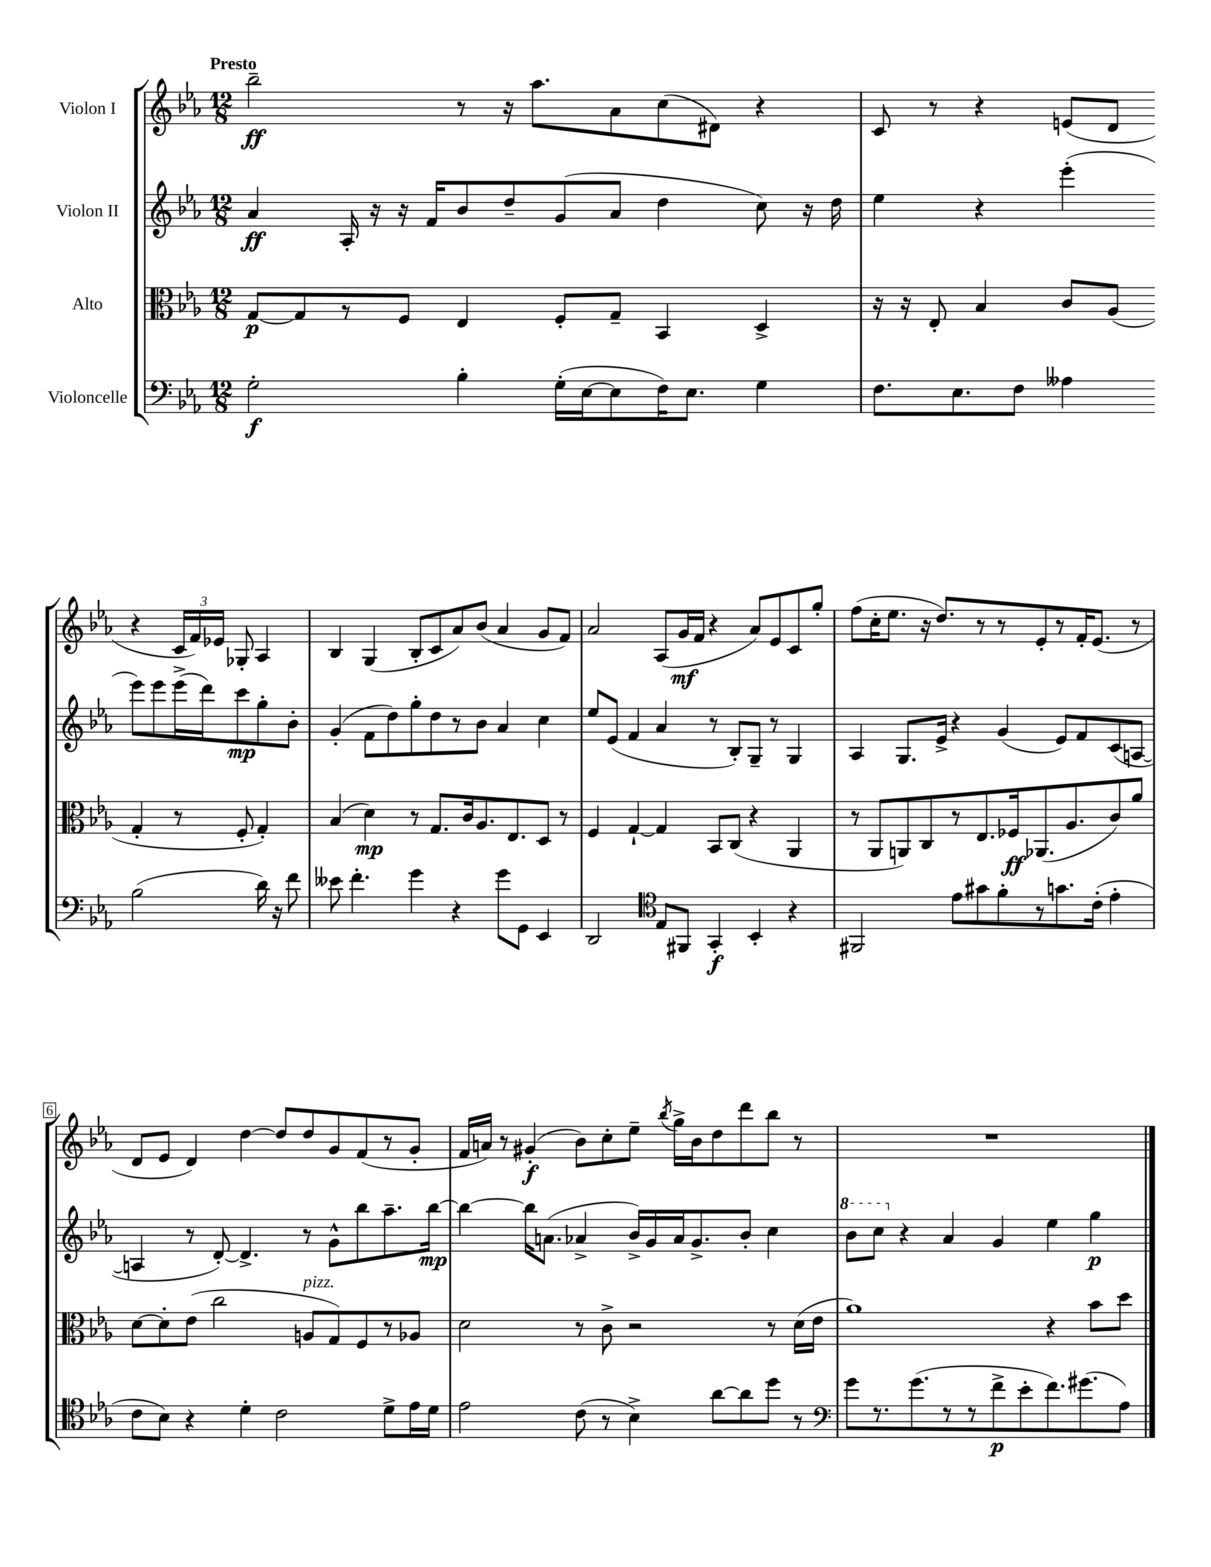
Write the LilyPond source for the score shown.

<<
\new StaffGroup <<
\new Staff = "s0" \with { instrumentName = "Violon I" } {
    \clef treble \key ees \major \numericTimeSignature \time 12/8 \tempo "Presto"
    \autoBeamOff bes''2--\ff r8 r16 aes''8.[ aes'8 c''8( dis'8]) r4 |
    c'8 r8 r4 e'8[( d'8] r4 \tuplet 3/2 { c'16[ f'16) ees'16] } ges8-. aes4 |
    bes4 g4( bes8[-. c'8 aes'8) bes'8]( aes'4 g'8[ f'8]) |
    aes'2 aes8[( g'16\mf f'16] r4 aes'8[) ees'8 c'8 g''8]-. |
    f''8[( c''16-. ees''8.] r16 d''8.[) r8 r8 ees'8-. r8 f'16-. ees'8.]( r8 |
    d'8[ ees'8] d'4) d''4~ d''8[ d''8 g'8 f'8( r8 g'8]-. |
    f'16[ a'16]) r8 gis'4-.\f( bes'8[) c''8-. ees''8]-- \acciaccatura { bes''8 } g''16[-> bes'16 d''8 d'''8 bes''8] r8 |
    R1. \bar "|." |
}
\new Staff = "s1" \with { instrumentName = "Violon II" } {
    \clef treble \key ees \major \numericTimeSignature \time 12/8
    \autoBeamOff aes'4\ff aes16-. r16 r16 f'16[ bes'8 d''8-- g'8( aes'8] d''4 c''8) r16 d''16 |
    ees''4 r4 ees'''4-.( ees'''8[) ees'''8 ees'''16->( d'''16) c'''8\mp g''8-. bes'8]-. |
    g'4-.( f'8[ d''8) g''8-. d''8 r8 bes'8] aes'4 c''4 |
    ees''8[ ees'8]( f'4 aes'4 r8 bes8[-.) g8]-- r8 g4 |
    aes4 g8.[ ees'16]-> r4 g'4( ees'8[) f'8 c'8( a8]~ |
    a4 r8 d'8~-.) d'4.-> r8 g'8[-^ bes''8 aes''8.-- bes''16]~\mp |
    bes''4~ bes''16[ a'8.]( aes'4-> bes'16[->) g'16 aes'16 g'8.-> bes'8]-. c''4 |
    \ottava #1 bes''8[ c'''8] \ottava #0 r4 aes'4 g'4 ees''4 g''4\p \bar "|." |
}
\new Staff = "s2" \with { instrumentName = "Alto" } {
    \clef alto \key ees \major \numericTimeSignature \time 12/8
    \autoBeamOff g8[~\p g8 r8 f8] ees4 f8[-. g8]-- bes,4 d4-> |
    r16 r16 ees8-. bes4 c'8[ aes8]( g4-. r8 f8-. g4-.) |
    bes4( d'4\mp) r8 g8.[ c'16 aes8. ees8. d8] r8 |
    f4 g4~-! g4 bes,8[ c8]( r4 aes,4 |
    r8 aes,8[ a,8) c8 r8 ees8. fes16\ff aes,8.( aes8. c'8) aes'8] |
    d'8[~ d'8-. ees'8]( c''2 a8[^\markup { \italic "pizz." } g8) f8 r8 aes8] |
    d'2 r8 c'8-> r2 r8 d'16[( ees'16] |
    aes'1) r4 bes'8[ d''8] \bar "|." |
}
\new Staff = "s3" \with { instrumentName = "Violoncelle" } {
    \clef bass \key ees \major \numericTimeSignature \time 12/8
    \autoBeamOff g2-.\f bes4-. g16[-.( ees16~ ees8 f16) ees8.] g4 |
    f8.[ ees8. f8] aeses4 bes2( d'16) r16 f'8 |
    eeses'8 f'4.-. g'4 r4 g'8[ g,8] ees,4 |
    d,2 \clef tenor ees8[ fis,8] g,4-.\f bes,4-. r4 |
    fis,2 ees'8[ gis'8 f'8-. r8 g'8. c'16]-.( ees'4-. |
    c'8[ bes8]) r4 d'4-. c'2 d'8[-> ees'16 d'16] |
    ees'2 c'8( r8 bes4->) aes'8[~ aes'8 d''8] r8 |
    \clef bass g'8[ r8. g'8.( r8 r8 f'8->\p ees'8-. f'8.) gis'8.( aes8]) \bar "|." |
}
>>
>>
\layout { \context { \Score \override BarNumber.stencil = #(make-stencil-boxer 0.1 0.3 ly:text-interface::print) } }
